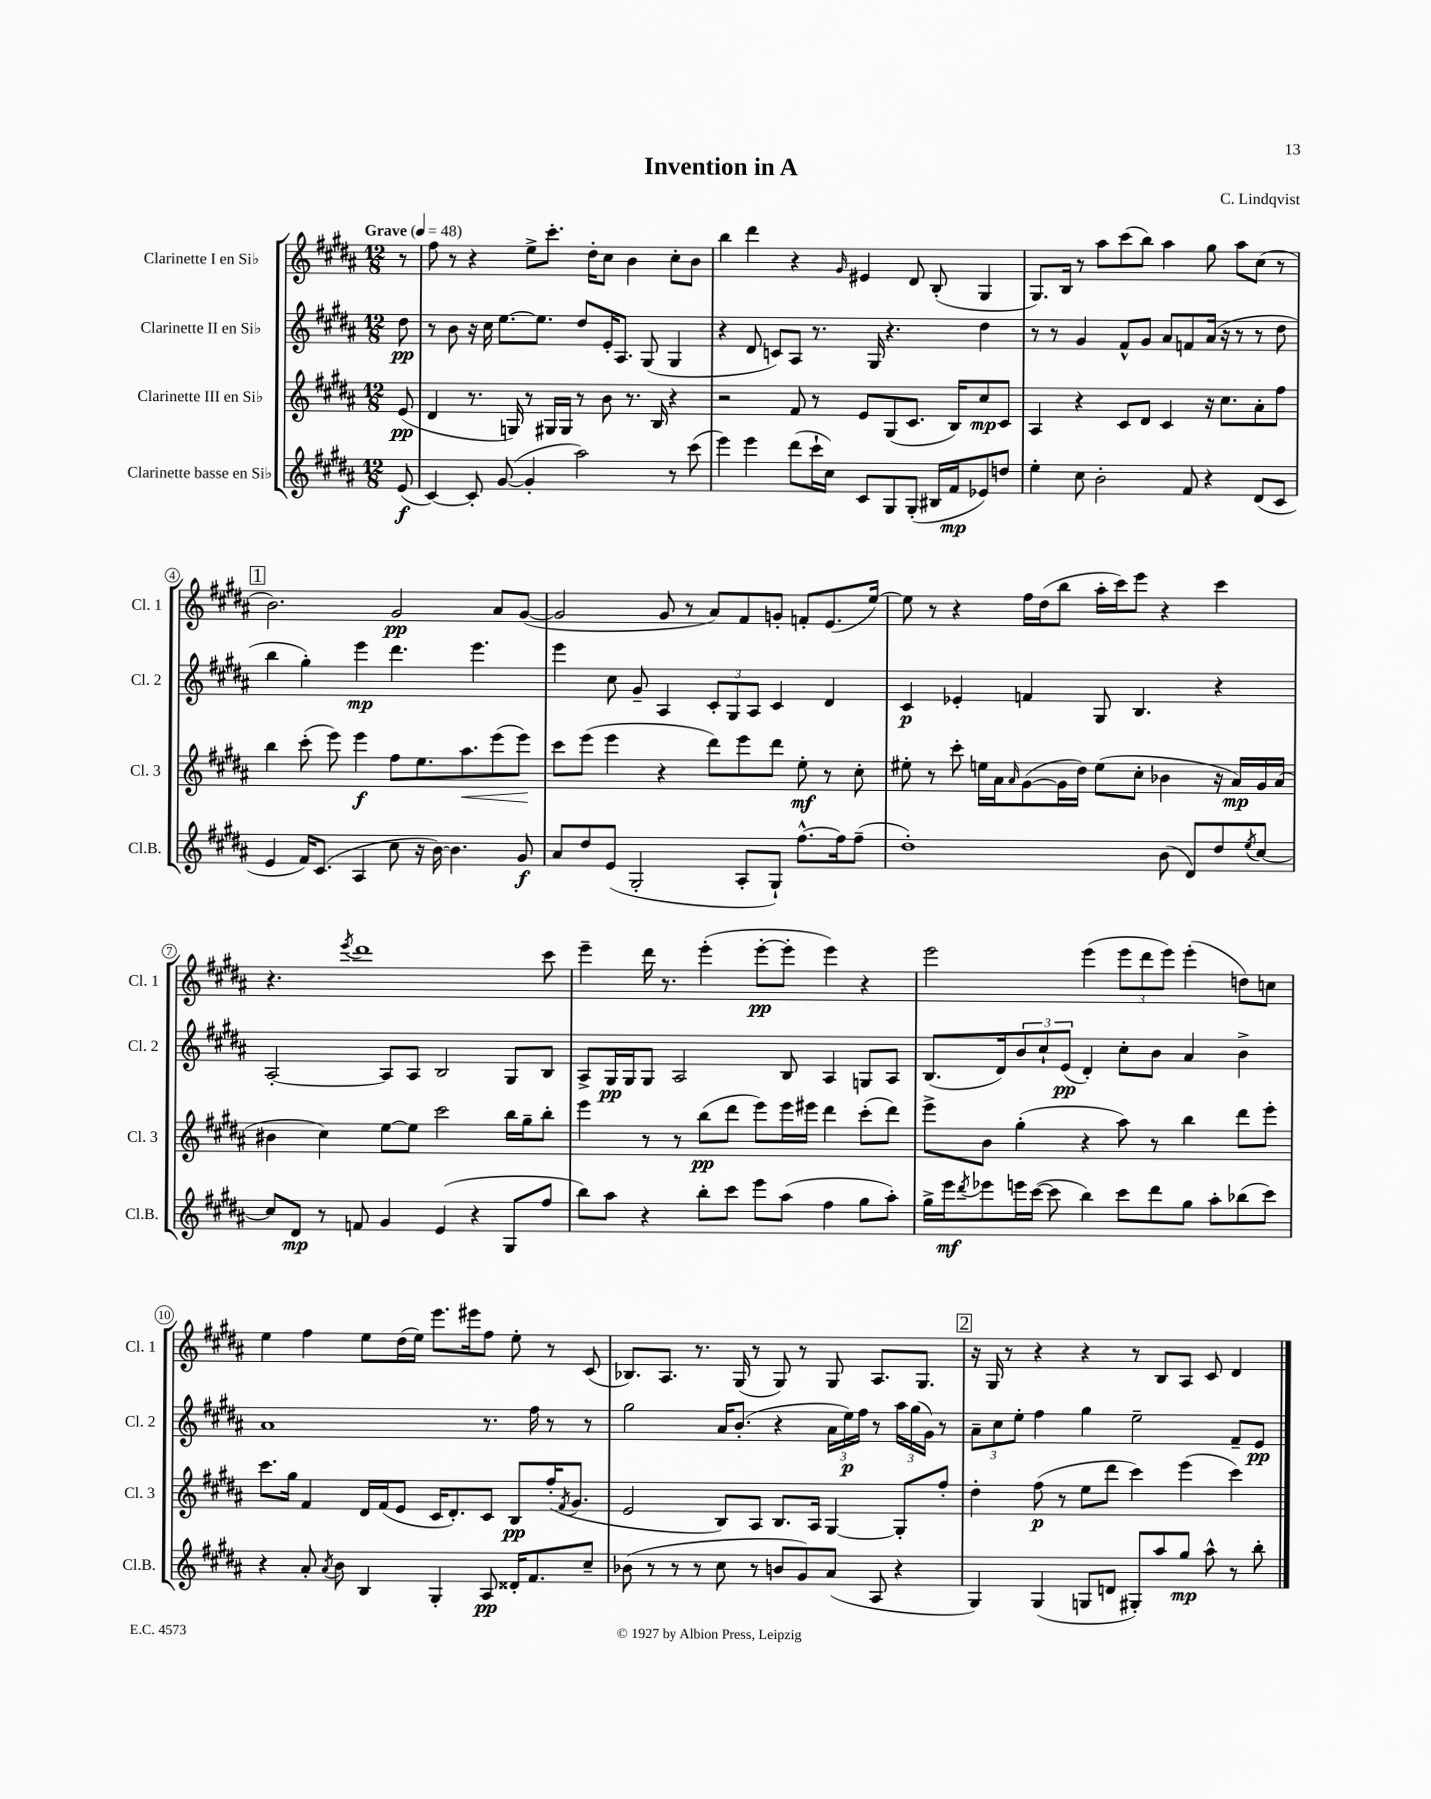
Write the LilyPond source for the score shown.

\header { title = "Invention in A" composer = "C. Lindqvist" }
<<
\new StaffGroup <<
\new Staff = "s0" \with { instrumentName = "Clarinette I en Sib" shortInstrumentName = "Cl. 1" } {
    \clef treble \key b \major \numericTimeSignature \time 12/8 \partial 8 \tempo "Grave" 4 = 48
    r8 |
    fis''8 r8 r4 e''8-> cis'''8.-. dis''16-. cis''8 b'4 cis''8-. b'8 |
    b''4 dis'''4 r4 \grace { gis'16 } eis'4 dis'8 b8-.( gis4 |
    gis8.) b16 r8 ais''8 cis'''8( b''8) ais''4 gis''8 ais''8 cis''8( r8 |
    \mark \markup { \box "1" } b'2.) gis'2\pp ais'8 gis'8~( |
    gis'2 gis'8 r8 ais'8) fis'8 g'8-. f'8-. e'8.( e''16~) |
    e''8 r8 r4 fis''16 dis''16( b''8 ais''16-. cis'''16) e'''8 r4 cis'''4 |
    r4. \acciaccatura { e'''8 } dis'''1 cis'''8 |
    e'''4-- dis'''16 r8. e'''4-.( e'''8~-.\pp e'''8-. e'''4) r4 |
    e'''2 e'''4( \tuplet 3/2 { e'''8 dis'''8 e'''8) } e'''4-.( d''8) c''8 |
    e''4 fis''4 e''8 dis''16( e''16) e'''8. eis'''16 fis''8 e''8-. r8 cis'8( |
    bes8.) ais8. r8. gis16( r8 gis8) r8 gis8 ais8. gis8. |
    \mark \markup { \box "2" } r16 gis16 r8 r4 r4 r8 b8 ais8 cis'8 dis'4 \bar "|." |
}
\new Staff = "s1" \with { instrumentName = "Clarinette II en Sib" shortInstrumentName = "Cl. 2" } {
    \clef treble \key b \major \numericTimeSignature \time 12/8 \partial 8
    dis''8\pp |
    r8 b'8 r16 cis''16 e''8.~ e''8. dis''8 e'16-. ais8. gis8( gis4 |
    r4 dis'8 c'8) ais8 r8. gis16 r4. dis''4 |
    r8 r8 gis'4 fis'8-^ gis'8 ais'8 f'8 ais'16( r16 r8 r8 dis''8 |
    \mark \markup { \box "1" } b''4 gis''4-.) e'''4\mp dis'''4. e'''4. |
    e'''4 cis''8 gis'8-- ais4 \tuplet 3/2 { cis'8-. gis8 ais8 } cis'4 dis'4 |
    cis'4\p ees'4-. f'4 gis8 b4. r4 |
    ais2~-. ais8 ais8 b2 gis8 b8 |
    ais8-> gis16\pp gis16 gis8 ais2 b8 ais4 g8 ais8 |
    b8.( dis'16) \tuplet 3/2 { b'8 cis''8-! e'8\pp( } dis'4-.) cis''8-. b'8 ais'4 b'4-> |
    ais'1 r8. fis''16 r8 r8 |
    gis''2 ais'16 b'8.-.( r4 \tuplet 3/2 { ais'16 e''16\p) fis''16 } r8 \tuplet 3/2 { ais''16 gis''16( gis'16) } r8 |
    \mark \markup { \box "2" } \tuplet 3/2 { ais'8-- cis''8 e''8-. } fis''4 gis''4 e''2-- fis'8-- e'8\pp \bar "|." |
}
\new Staff = "s2" \with { instrumentName = "Clarinette III en Sib" shortInstrumentName = "Cl. 3" } {
    \clef treble \key b \major \numericTimeSignature \time 12/8 \partial 8
    e'8\pp( |
    dis'4 r8. g16) r8 gis16 gis16 r8 b'8 r8. b16 r4 |
    r2 fis'8 r8 e'8 gis8( cis'8. b16) cis''8\mp cis'8 |
    ais4 r4 cis'8 dis'8 cis'4 r16 cis''8. ais'8-. fis''8 |
    \mark \markup { \box "1" } b''4 cis'''8-.( e'''8) e'''4\f fis''8 e''8. ais''8.\< e'''8( e'''8\!) |
    cis'''8 e'''8( e'''4 r4 dis'''8) e'''8 dis'''8 e''8-.\mf r8 cis''8-. |
    eis''8-. r8 cis'''8-. e''16 ais'16 \grace { ais'16 } gis'8~( gis'16 dis''16) e''8( cis''8-. bes'4 r16 ais'16\mp) gis'16 ais'16( |
    bis'4 cis''4) e''8~ e''8 cis'''2 b''16 gis''16-- b''8-. |
    e'''4 r8 r8 b''8\pp( dis'''8 e'''8) e'''16 eis'''16 dis'''4 cis'''8-.( dis'''8) |
    e'''8-> b'8 gis''4-.( r4 ais''8) r8 b''4 dis'''8 e'''8-. |
    cis'''8. gis''16 fis'4 dis'16 fis'16( e'8 cis'16 dis'8.-.) cis'8 b8\pp fis''16-.( \acciaccatura { fis'8 } gis'8. |
    e'2 b8) ais8 b8. ais16 gis4~ gis8-. fis''8-. |
    \mark \markup { \box "2" } dis''4-. fis''8\p( r8 e''8 dis'''8 cis'''4) e'''4( cis'''4) \bar "|." |
}
\new Staff = "s3" \with { instrumentName = "Clarinette basse en Sib" shortInstrumentName = "Cl.B." } {
    \clef treble \key b \major \numericTimeSignature \time 12/8 \partial 8
    e'8\f( |
    cis'4~) cis'8-. gis'8~( gis'4-. ais''2) r8 cis'''8( |
    e'''4) e'''4 dis'''8( cis'''16-! cis''16) cis'8 gis8 gis8-.( bis16 fis'16\mp ees'8) d''8 |
    e''4-. cis''8 b'2-. fis'8 r4 dis'8( cis'8 |
    \mark \markup { \box "1" } e'4 fis'16) cis'8.( ais4 cis''8 r16 b'16~) b'4. gis'8\f |
    ais'8 dis''8 e'8( gis2-. ais8-. gis8-!) fis''8.~-^ fis''16 fis''8--( |
    dis''1-.) b'8( dis'8) dis''8 \acciaccatura { e''8 } cis''8~ |
    cis''8 dis'8\mp r8 f'8 gis'4 e'4( r4 gis8 fis''8 |
    b''8) ais''8 r4 b''8-. cis'''8 e'''8 ais''8( fis''4 gis''8 ais''8-.) |
    gis''16-> e'''16\mf \acciaccatura { dis'''8 } ees'''8 e'''16 cis'''16~( cis'''8 b''4) cis'''8 dis'''8 gis''8 ais''8-. bes''8( cis'''8) |
    r4 ais'8-. \acciaccatura { ais'8 } b'8 b4 gis4-. ais8\pp disis'16-. fis'8. cis''8-- |
    bes'8( r8 r8 r8 cis''8 r8 b'8 gis'8) ais'8( ais8 r4 |
    \mark \markup { \box "2" } gis4) gis4( g8 d'8 gis8-.) ais''8 gis''8\mp ais''8-^ r8 b''8-. \bar "|." |
}
>>
>>
\layout { \context { \Score \override BarNumber.stencil = #(make-stencil-circler 0.1 0.3 ly:text-interface::print) } }
